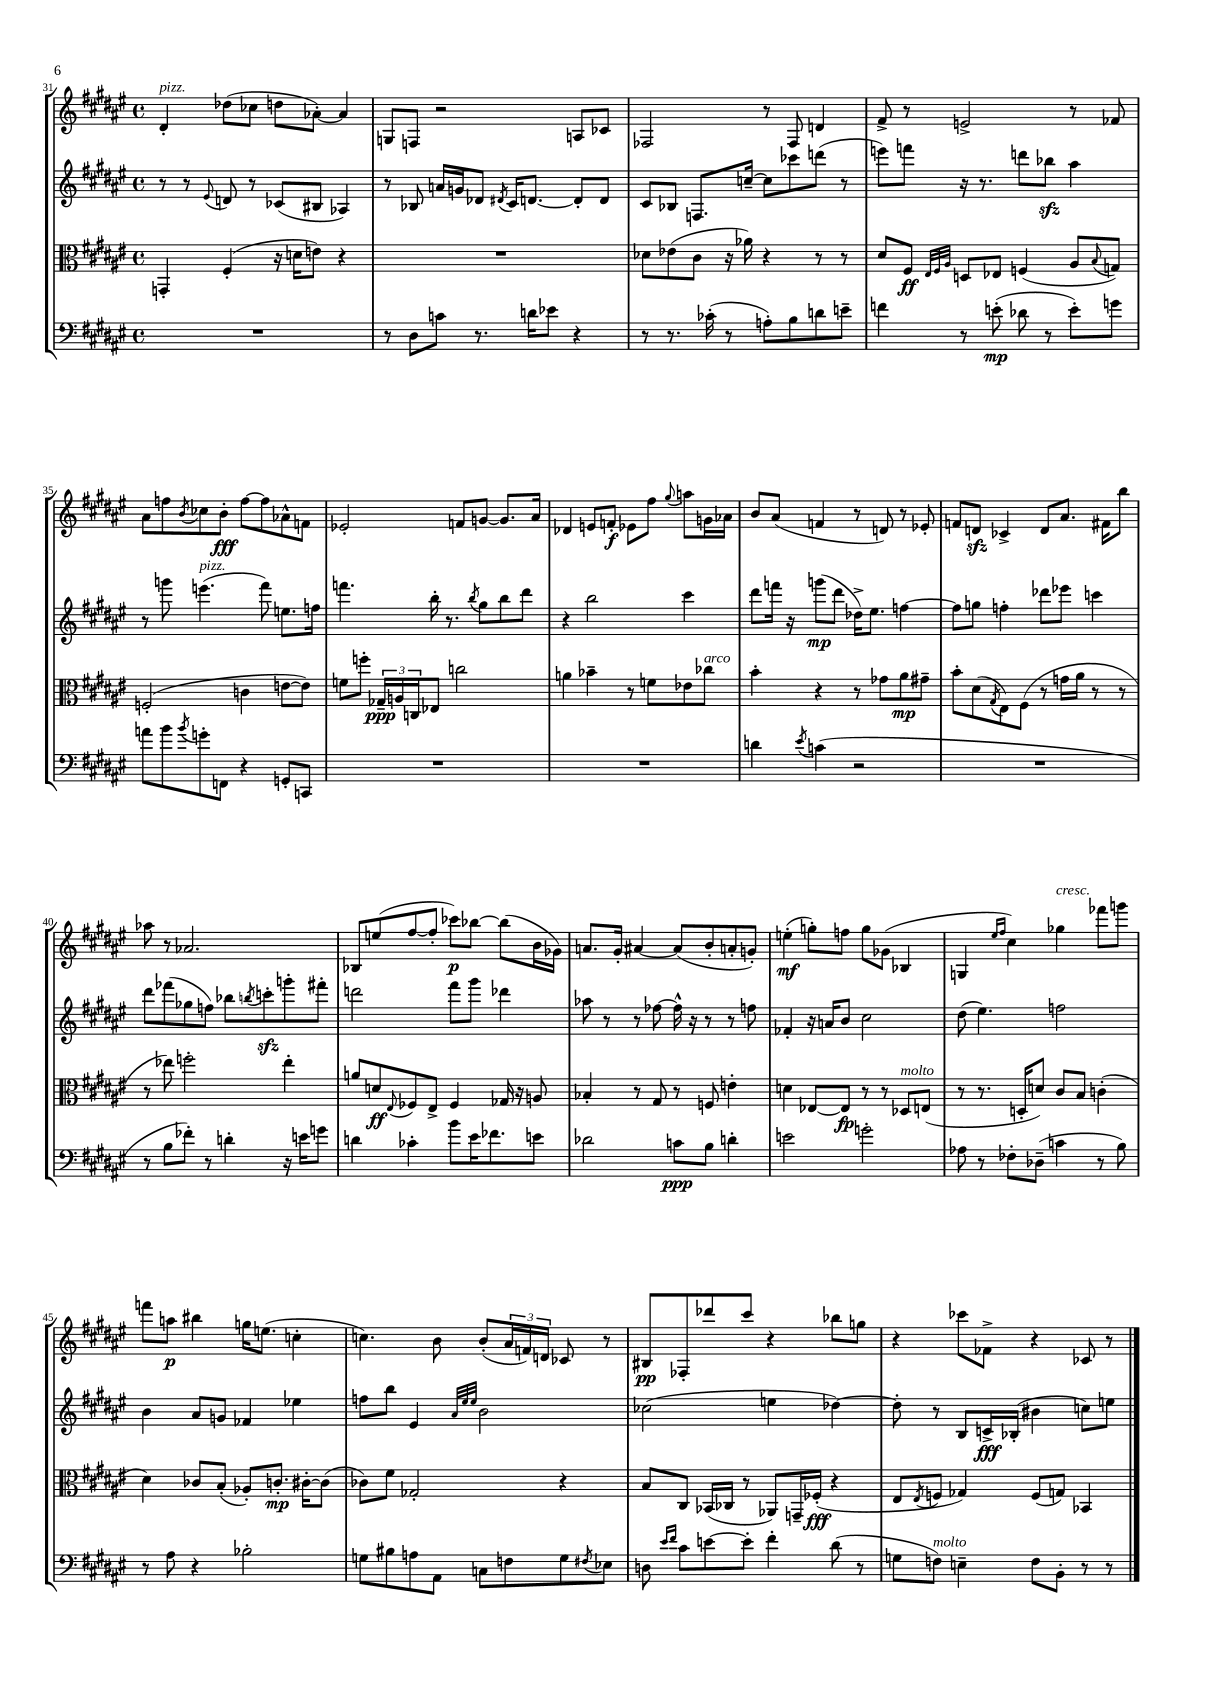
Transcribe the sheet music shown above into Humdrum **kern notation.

**kern	**dynam	**kern	**dynam	**kern	**dynam	**kern	**dynam
*part4	*part4	*part3	*part3	*part2	*part2	*part1	*part1
*staff4	*staff4	*staff3	*staff3	*staff2	*staff2	*staff1	*staff1
*clefF4	*	*clefC3	*	*clefG2	*	*clefG2	*
*k[f#c#g#d#a#e#]	*	*k[f#c#g#d#a#e#]	*	*k[f#c#g#d#a#e#]	*	*k[f#c#g#d#a#e#]	*
*M4/4	*	*M4/4	*	*M4/4	*	*M4/4	*
*met(c)	*	*met(c)	*	*met(c)	*	*met(c)	*
=31	=31	=31	=31	=31	=31	=31	=31
!	!	!	!	!	!	!LO:TX:a:i:t=pizz.	!
1r	.	4GGn'/	.	8r	.	4d#'/	.
.	.	.	.	8r	.	.	.
.	.	.	.	8qqe#/	.	.	.
.	.	(4F#'/	.	8dn/	.	(8dd-X\L	.
.	.	.	.	8r	.	8cc-X\J	.
.	.	16r	.	(8c-X/L	.	8ddn\L	.
.	.	16dn\KL	.	.	.	.	.
.	.	8en\J)	.	8B#X/J	.	[8a-X'\J)	.
.	.	4r	.	4A-X/)	.	4a-/]	.
=32	=32	=32	=32	=32	=32	=32	=32
8r	.	1r	.	8r	.	8Gn/L	.
8D#\L	.	.	.	8B-X/	.	8Fn/J	.
8cn\J	.	.	.	16an/LL	.	2r	.
.	.	.	.	16gn/J	.	.	.
8.r	.	.	.	8d-X/J	.	.	.
.	.	.	.	8qd#X/	.	.	.
.	.	.	.	16c#/KL	.	.	.
16dn\KL	.	.	.	[8.dn/J	.	.	.
8e-X\J	.	.	.	.	.	.	.
4r	.	.	.	8d'/L]	.	8An/L	.
.	.	.	.	8d/J	.	8c-X/J	.
=33	=33	=33	=33	=33	=33	=33	=33
8r	.	8d-X\L	.	8c#/L	.	2F-X/	.
8.r	.	(8e-X\	.	8B-X/J	.	.	.
.	.	8c#\J	.	8.Fn/L	.	.	.
(16c-X'\	.	.	.	.	.	.	.
8r	.	16r	.	.	.	.	.
.	.	16a-X\)	.	[16ccn~/Jk	.	.	.
8An'\L)	.	4r	.	8cc\L]	.	8r	.
8B\	.	.	.	8ccc-X\	.	8F-/	.
8dn\	.	8r	.	(8dddn\J	.	4dn/	.
8en~\J	.	8r	.	8r	.	.	.
=34	=34	=34	=34	=34	=34	=34	=34
4fn\	.	8d#/L	.	8eeen\L)	.	8f#^/	.
.	.	8F#/J	ff	8fffn\J	.	8r	.
.	.	32qqE#/LLL	.	.	.	.	.
.	.	32qqF#/	.	.	.	.	.
.	.	32qqA#/JJJ	.	.	.	.	.
8r	.	8Dn/L	.	16r	.	2en^/	.
.	.	.	.	8.r	.	.	.
(8en'\	mp	8E-X/J	.	.	.	.	.
8d-X\	.	(4Fn/	.	8dddn\L	.	.	.
8r	.	.	.	8bb-Xzz\J	.	.	.
8e'\L)	.	8A#/L	.	4aa#\	.	8r	.
.	.	8qqB/	.	.	.	.	.
8gn\J	.	8Gn/J)	.	.	.	8f-X/	.
!!LO:LB:g=z
=35	=35	=35	=35	=35	=35	=35	=35
8an\L	.	(2Fn'/	.	8r	.	8a#\L	.
8b\	.	.	.	8gggn\	.	8ffn\	.
8qb/	.	.	.	.	.	8qb/	.
!	!	!	!	!LO:TX:a:i:t=pizz.	!	!	!
8gn'\	.	.	.	(4.eeen\	.	8cc-X\	.
8FFn\J	.	.	.	.	.	8b'\J	fff
4r	.	4cn\	.	.	.	[8ff\L	.
.	.	.	.	8fff#\)	.	8ff\]	.
8GGn'/L	.	[8en\L	.	8.een\L	.	8a-X^^\	.
8CCn/J	.	8e\J])	.	.	.	8fn\J	.
.	.	.	.	16ffn\Jk	.	.	.
=36	=36	=36	=36	=36	=36	=36	=36
1r	.	8fn\L	.	4.fffn\	.	2e-X'/	.
.	.	8ffn'\J	.	.	.	.	.
.	.	24G-X~/LL	ppp	.	.	.	.
.	.	24An/	.	.	.	.	.
.	.	24Cn/J	.	.	.	.	.
.	.	8E-X/J	.	16bb'\	.	.	.
.	.	.	.	8.r	.	.	.
.	.	2ccn\	.	.	.	8fn/L	.
.	.	.	.	8qbb/	.	.	.
.	.	.	.	8gg#\L	.	[8gn/J	.
.	.	.	.	8bb\	.	8.g/L]	.
.	.	.	.	8ddd#\J	.	.	.
.	.	.	.	.	.	16a#/Jk	.
=37	=37	=37	=37	=37	=37	=37	=37
1r	.	4an\	.	4r	.	4d-X/	.
.	.	4b-X~\	.	2bb\	.	8en/L	.
.	.	.	.	.	.	8fn'/J	f
.	.	8r	.	.	.	8e-X\L	.
.	.	8fn\L	.	.	.	8ff#\J	.
.	.	.	.	.	.	8qqgg#/	.
.	.	8e-X\	.	4ccc#\	.	8aan\L	.
!	!	!LO:TX:a:i:t=arco	!	!	!	!	!
.	.	8cc-X\J	.	.	.	16gn\L	.
.	.	.	.	.	.	16a-X\JJ	.
=38	=38	=38	=38	=38	=38	=38	=38
4dn\	.	4b'\	.	8ddd#\L	.	8b/L	.
.	.	.	.	16fffn\Jk	.	(8a#/J	.
.	.	.	.	16r	.	.	.
8qe#/	.	.	.	.	.	.	.
(4cn\	.	4r	.	(8gggn\L	mp	4fn/	.
.	.	.	.	8ddd#\J	.	.	.
2r	.	8r	.	16dd-X^\KL)	.	8r	.
.	.	.	.	8.ee#\J	.	.	.
.	.	8g-X\L	.	.	.	8dn/)	.
.	.	8a#\	mp	[4ffn\	.	8r	.
.	.	8g#X~\J	.	.	.	8e-X'/	.
=39	=39	=39	=39	=39	=39	=39	=39
1r	.	8b'\L	.	8ff\L]	.	8fn/L	.
.	.	(8d#\	.	8ggn\J	.	8dnzz/J	.
.	.	8qG#/	.	.	.	.	.
.	.	8E#\)	.	4ffn'\	.	4c-X^/	.
.	.	(8F#\J	.	.	.	.	.
.	.	8r	.	8ddd-X\L	.	8d/L	.
.	.	16gn\LL	.	8eee-X\J	.	8.a#/J	.
.	.	16a#\JJ	.	.	.	.	.
.	.	8r	.	4cccn\	.	.	.
.	.	.	.	.	.	16f#X\KL	.
.	.	8r	.	.	.	8bb\J	.
!!LO:LB:g=z
=40	=40	=40	=40	=40	=40	=40	=40
8r	.	8r	.	8ddd#\L	.	8aa-X\	.
8B\L	.	8ee-X\)	.	(8fff-X\	.	8r	.
8f-X'\J)	.	2ffn'\	.	8gg-X\	.	2.a-X/	.
8r	.	.	.	8ffn\J)	.	.	.
4dn'\	.	.	.	8bb-X\L	.	.	.
.	.	.	.	8qbbn/	.	.	.
.	.	.	.	8cccnzz'\	.	.	.
16r	.	4ee-'\	.	8gggn'\	.	.	.
16en\KL	.	.	.	.	.	.	.
8gn\J	.	.	.	8fff#X'\J	.	.	.
=41	=41	=41	=41	=41	=41	=41	=41
4dn\	.	8an/L	.	2dddn\	.	8B-X/L	.
.	.	8dn/	ff	.	.	(8een/	.
.	.	8qqE#/	.	.	.	.	.
4c-X'\	.	8F-X/	.	.	.	[8ff#/	.
.	.	8E#^/J	.	.	.	8ff#'/J]	.
8b\L	.	4F-/	.	8fff#\L	.	8ccc-X\L)	p
16e#\K	.	.	.	8ggg#\J	.	[8bb-X\J	.
8.f-X\	.	.	.	.	.	.	.
.	.	16G-X/	.	4ddd-X\	.	(8bb-\L]	.
.	.	16r	.	.	.	.	.
8en\J	.	8An/	.	.	.	16b\L	.
.	.	.	.	.	.	16g-X\JJ)	.
=42	=42	=42	=42	=42	=42	=42	=42
2d-X\	.	4B-X'/	.	8aa-X\	.	8.an/L	.
.	.	.	.	8r	.	.	.
.	.	.	.	.	.	16g#'/Jk	.
.	.	8r	.	8r	.	[4a#X/	.
.	.	8G#/	.	[8ff-X\	.	.	.
8cn\L	ppp	8r	.	16ff-^^\]	.	(8a#/L]	.
.	.	.	.	16r	.	.	.
8B\J	.	8Fn/	.	8r	.	8b'/	.
4dn'\	.	4en'\	.	8r	.	8an'/	.
.	.	.	.	8ffn\	.	8gn'/J)	.
=43	=43	=43	=43	=43	=43	=43	=43
2en\	.	4dn\	.	4f-X'/	.	(4een'\	mf
.	.	[8E-X/L	.	16r	.	8ggn'\L)	.
.	.	.	.	16an/KL	.	.	.
.	.	8E-/J]	fp	8b/J	.	8ffn\J	.
2gn'\	.	8r	.	2cc#\	.	8gg\L	.
.	.	8r	.	.	.	(8g-X\J	.
!	!	!LO:TX:a:i:t=molto	!	!	!	!	!
.	.	8D-X/L	.	.	.	4B-X/	.
.	.	(8En/J	.	.	.	.	.
=44	=44	=44	=44	=44	=44	=44	=44
8A-X\	.	8r	.	(8dd#\	.	4Gn/	.
8r	.	8.r	.	4.ee#\)	.	.	.
.	.	.	.	.	.	16qqee#/LL	.
.	.	.	.	.	.	16qqff#/JJ	.
8F-X'\L	.	.	.	.	.	4cc#\)	.
.	.	16Dn'/KL	.	.	.	.	.
(8D-X~\J	.	8dn/J)	.	.	.	.	.
!	!	!	!	!	!	!LO:TX:a:i:t=cresc.	!
4cn\	.	8c#/L	.	2ffn\	.	4gg-X\	.
.	.	8B/J	.	.	.	.	.
8r	.	(4cn'\	.	.	.	8fff-X\L	.
8B\)	.	.	.	.	.	8gggn\J	.
!!LO:LB:g=z
=45	=45	=45	=45	=45	=45	=45	=45
8r	.	4d#\)	.	4b\	.	8fffn\L	.
8A#\	.	.	.	.	.	8aan\J	p
4r	.	8c-X/L	.	8a#/L	.	4bb#X\	.
.	.	(8B'/J	.	8gn/J	.	.	.
2B-X'\	.	8A-X'/L)	.	4f-X/	.	16ggn\KL	.
.	.	.	.	.	.	(8.een\J	.
.	.	8.cn'/J	mp	.	.	.	.
.	.	.	.	4ee-X\	.	4ccn'\	.
.	.	[16c#X'\KL	.	.	.	.	.
.	.	(8c#\J]	.	.	.	.	.
=46	=46	=46	=46	=46	=46	=46	=46
8Gn\L	.	8c-X\L)	.	8ffn\L	.	4.ccn\)	.
8B#X\	.	8f#\J	.	8bb\J	.	.	.
8An\	.	2G-X'/	.	4e#/	.	.	.
8AA#\J	.	.	.	.	.	8b\	.
.	.	.	.	32qqa#/LLL	.	.	.
.	.	.	.	32qqee#/	.	.	.
.	.	.	.	32qqee#/JJJ	.	.	.
8Cn\L	.	.	.	2b\	.	(8b'/L	.
8Fn\	.	.	.	.	.	24a#/L	.
.	.	.	.	.	.	24fn/)	.
.	.	.	.	.	.	24dn/JJ	.
8G\	.	4r	.	.	.	8c-X/	.
8qF#X/	.	.	.	.	.	.	.
8E-X\J	.	.	.	.	.	8r	.
=47	=47	=47	=47	=47	=47	=47	=47
8Dn\	.	8B/L	.	(2cc-X\	.	8B#X/L	pp
16qqe#/LL	.	.	.	.	.	.	.
16qqf#/JJ	.	.	.	.	.	.	.
8c#\L	.	8C#/J	.	.	.	8F-X'/	.
[8en\	.	(16BB-X/LL	.	.	.	8ddd-X/	.
.	.	16C-X/JJ	.	.	.	.	.
8e'\J]	.	8r	.	.	.	8ccc#/J	.
4f#'\	.	8AA-X/L)	.	4een\	.	4r	.
.	.	16GGn~/L	.	.	.	.	.
.	.	(16F-X'/JJ	fff	.	.	.	.
(8d#\	.	4r	.	[4dd-X\)	.	8bb-X\L	.
8r	.	.	.	.	.	8ggn\J	.
=48	=48	=48	=48	=48	=48	=48	=48
8Gn\L	.	8E#/L	.	8dd-'\]	.	4r	.
.	.	8qE#/	.	.	.	.	.
!LO:TX:a:i:t=molto	!	!	!	!	!	!	!
8Fn\J)	.	8Fn/J	.	8r	.	.	.
4En~\	.	4G-X/)	.	8B/L	.	8ccc-X\L	.
.	.	.	.	16cn^/L	fff	8f-X^\J	.
.	.	.	.	(16B-X'/JJ	.	.	.
8F\L	.	(8F/L	.	4b#X\	.	4r	.
8BB'\J	.	8Gn/J)	.	.	.	.	.
8r	.	4BB-X/	.	8ccn\L)	.	8c-X/	.
8r	.	.	.	8een\J	.	8r	.
==	==	==	==	==	==	==	==
*-	*-	*-	*-	*-	*-	*-	*-
